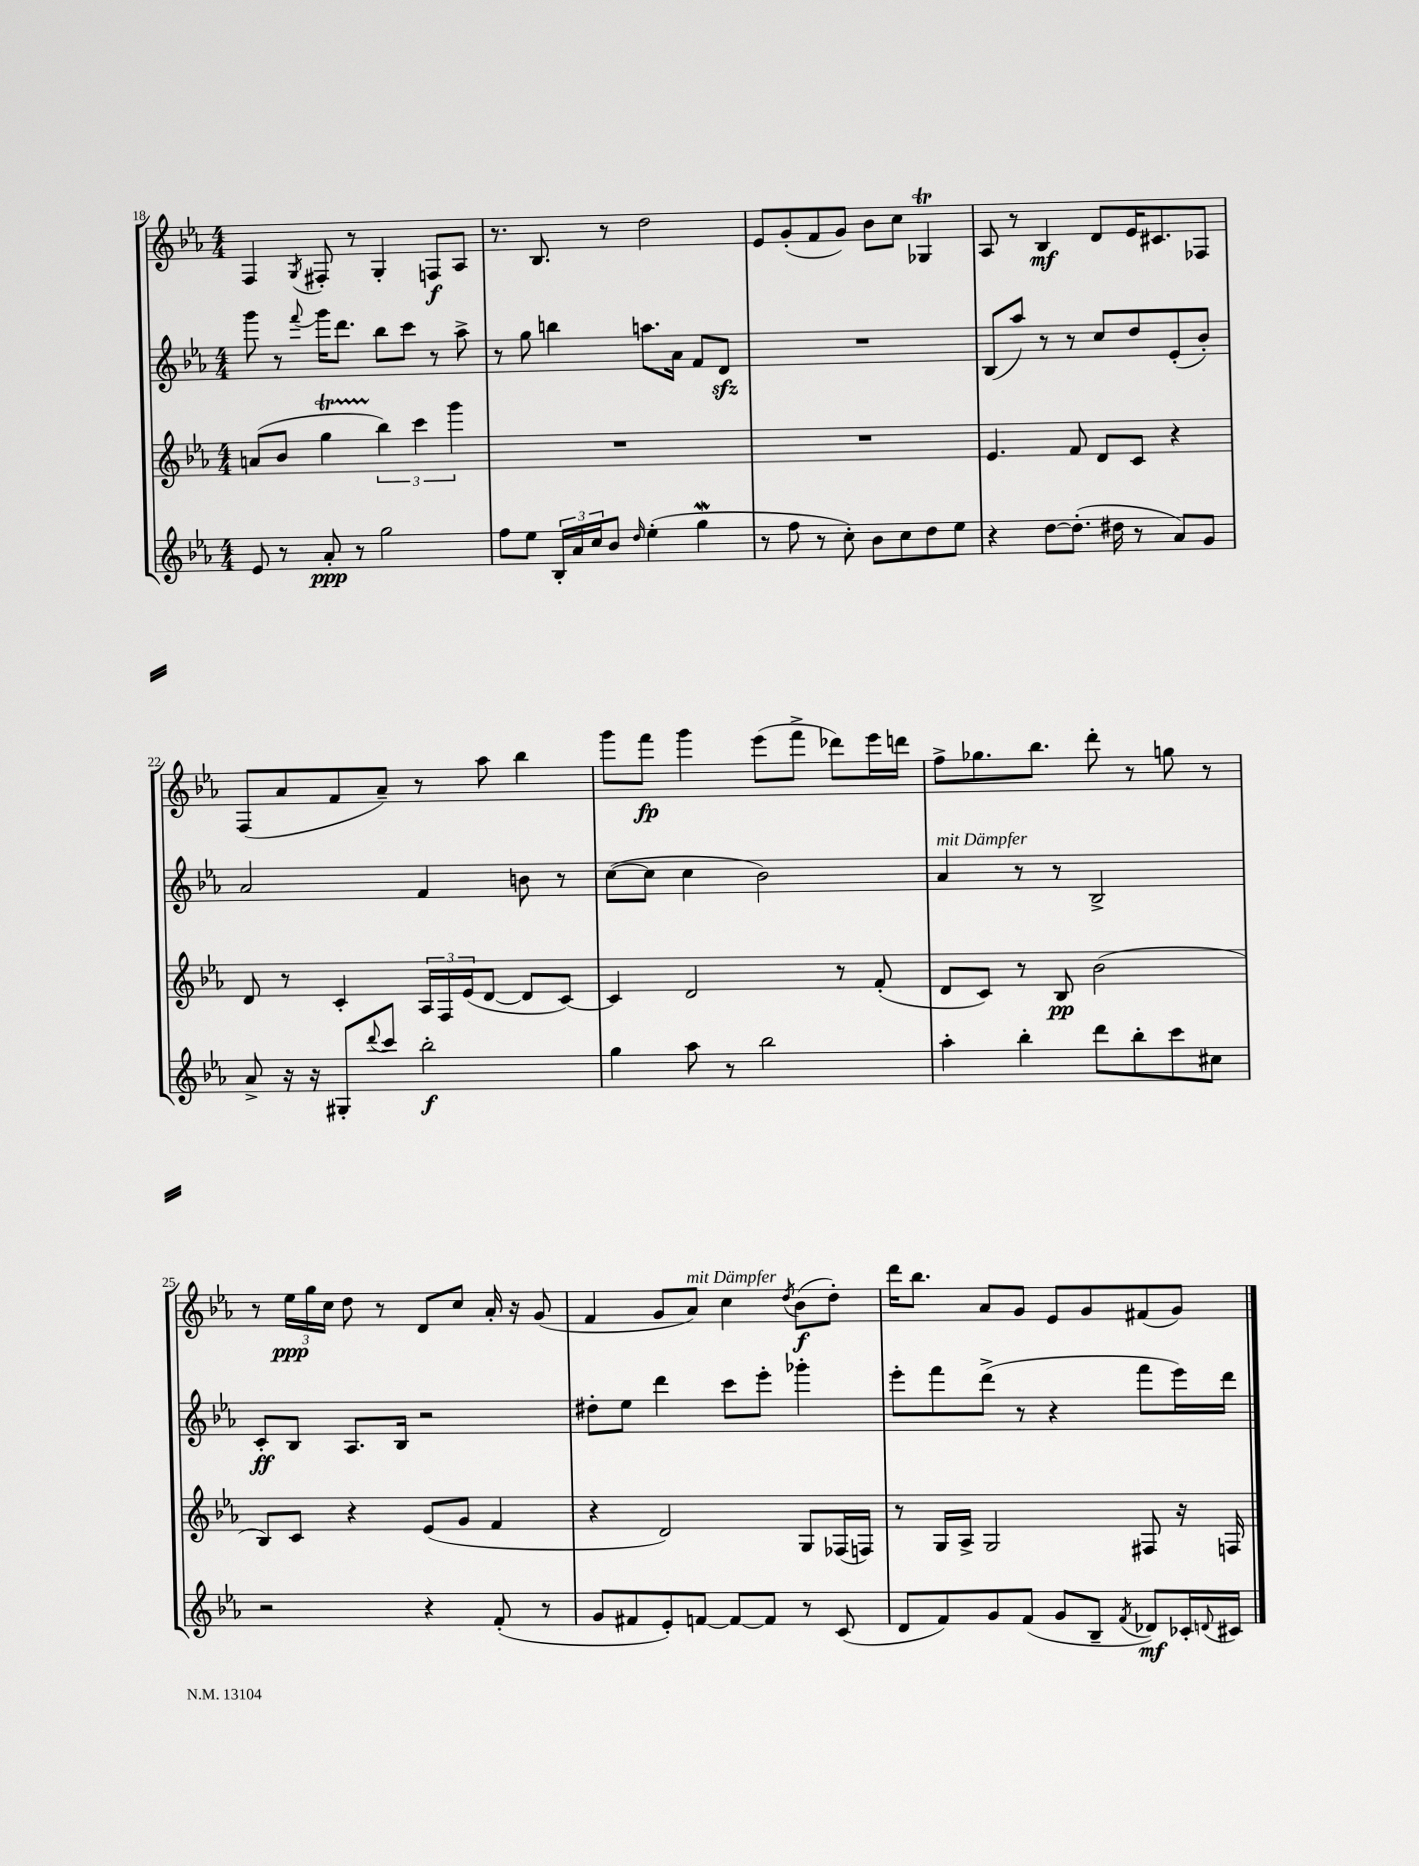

**kern	**kern	**kern	**kern
*staff4	*staff3	*staff2	*staff1
*clefG2	*clefG2	*clefG2	*clefG2
*k[b-e-a-]	*k[b-e-a-]	*k[b-e-a-]	*k[b-e-a-]
*M4/4	*M4/4	*M4/4	*M4/4
8e-	(8a	8ggg	4F
8r	8b-	8r	.
.	.	8qqfff	8qG
8a-'	4gg	16ggg	8F#'
.	.	8.ddd	.
8r	.	.	8r
2gg	6bb-)	8bb-	4G'
.	.	8ccc	.
.	6ccc	.	.
.	.	8r	8F
.	6ggg	.	.
.	.	8aa-^	8A-
=	=	=	=
8ff	1r	8r	8.r
8ee-	.	8gg	.
.	.	.	8.B-
24B-'	.	4bb	.
24a-	.	.	.
24cc	.	.	.
8b-	.	.	8r
16qqdd	.	.	.
(4ee-'	.	8.aa	2dd
.	.	16a-	.
4gg	.	8f	.
.	.	8d	.
=	=	=	=
8r	1r	1r	8e-
8ff	.	.	(8g'
8r	.	.	8f
8cc')	.	.	8g)
8b-	.	.	8b-
8cc	.	.	8cc
8dd	.	.	4G-
8ee-	.	.	.
=	=	=	=
4r	4.e-	(8B-	8A-
.	.	8aa-)	8r
[8dd	.	8r	4B-
(8.dd']	8f	8r	.
.	8d	8cc	8d
16dd#	.	.	.
8r	8c	8dd	16e-
.	.	.	8.c#
8a-)	4r	(8e-'	.
8g	.	8b-')	8F-
=	=	=	=
8a-^	8d	2a-	(8F
16r	8r	.	8a-
16r	.	.	.
8G#'	4c'	.	8f
8qqddd	.	.	.
8ccc	.	.	8a-~)
2bb-'	24A-	4f	8r
.	24F	.	.
.	(24e-	.	.
.	[8d	.	8aa-
.	8d]	8b	4bb-
.	[8c)	8r	.
=	=	=	=
4gg	4c]	([8cc	8ggg
.	.	8cc]	8fff
8aa-	2d	4cc	4ggg
8r	.	.	.
2bb-	.	2b-)	(8eee-
.	.	.	8fff^
.	8r	.	8ddd-)
.	(8f'	.	16eee-
.	.	.	16ddd
=	=	=	=
4aa-'	8d	4a-	8ff^
.	8c)	.	8.gg-
4bb-'	8r	8r	.
.	.	.	8.bb-
.	8B-	8r	.
8ddd	(2b-	2B-^	8ddd'
8bb-'	.	.	8r
8ccc	.	.	8gg
8cc#	.	.	8r
=	=	=	=
2r	8B-)	8c'	8r
.	8c	8B-	24ee-
.	.	.	24gg
.	.	.	24cc
.	4r	8.A-	8dd
.	.	.	8r
.	.	16B-	.
4r	(8e-	2r	8d
.	8g	.	8cc
(8f'	4f	.	16a-'
.	.	.	16r
8r	.	.	(8g
=	=	=	=
8g	4r	8dd#'	4f
8f#	.	8ee-	.
8e-')	2d)	4ddd	8g
[8f	.	.	8a-)
8f_	.	8ccc	4cc
8f]	.	8eee-'	.
.	.	.	8qdd
8r	8G	4ggg-'	(8b-
(8c	(16F-	.	8dd')
.	16F)	.	.
=	=	=	=
8d	8r	8eee-'	16ddd
.	.	.	8.bb-
8f)	16G	8fff	.
.	16A-^	.	.
8g	2G	(8ddd^	8a-
(8f	.	8r	8g
8g	.	4r	8e-
8B-~	.	.	8g
8qf	.	.	.
8d-)	8F#	8fff	(8f#
16c-'	16r	16eee-)	8g)
8qqd	.	.	.
16c#	16F	16ddd	.
==	==	==	==
*-	*-	*-	*-
